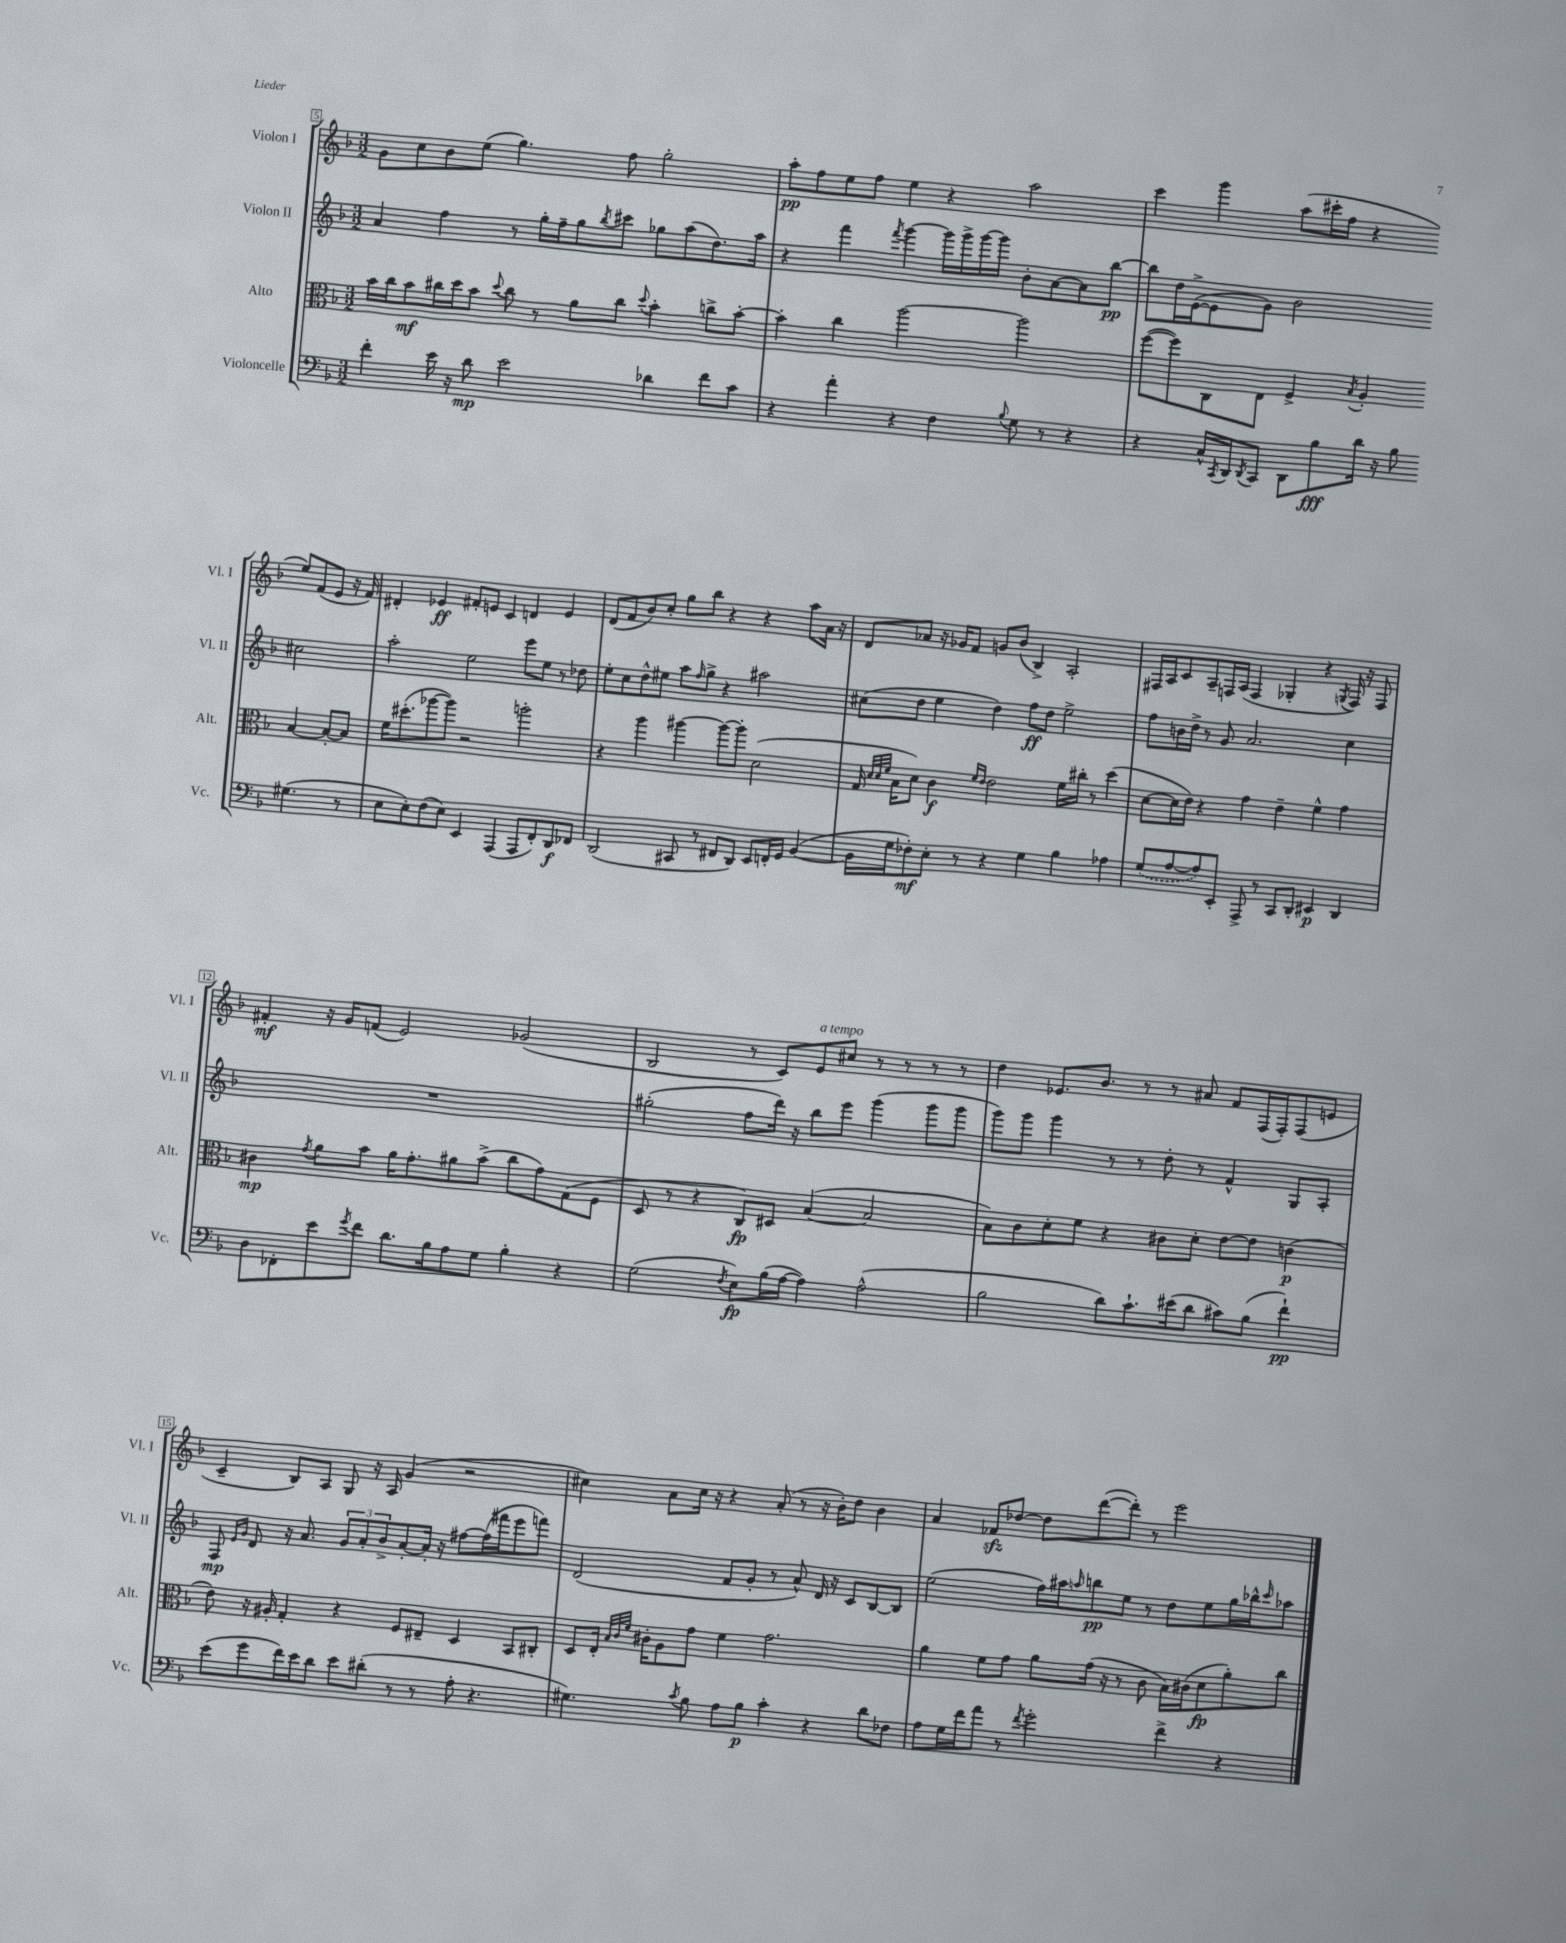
<<
\new StaffGroup <<
\new Staff = "s0" \with { instrumentName = "Violon I" shortInstrumentName = "Vl. I" } {
    \clef treble \key f \major \numericTimeSignature \time 3/2
    g'8 c''8 bes'8 e''8( g''4.) f''8 g''2-. |
    a''8-.\pp f''8 e''8 f''8 e''4 r4 a''2 |
    c'''4 g'''4 a''8( cis'''16-. f''16 r4 e''8) f'8( e'8 r16 f'16) |
    dis'4-. ees'4\ff fis'8-. e'8 c'4 d'4 e'4 |
    d'8( f'8 bes'8) c''8-. g''8 bes''8 r4 r4 a''8 a'16 r16 |
    d'8 aes'8 r16 ges'16 f'8 g'8 bes'8( bes4->) a2-. |
    fis16 a16 c'8 a8-- f16 a16( f4 ges4-. r4 \acciaccatura { g8 } f16) r16 f8 |
    fis'4-.\mf r16 g'16 f'8( e'2) ges'2( |
    bes2 r8 c'8) e'8^\markup { \italic "a tempo" } cis''8 r8 r8 r8 r8 |
    d''4 ees'8. bes'8. r8 r8 ais'8 f'8 f16( f16-.) f8( e'8 |
    c'4-- bes8) a8 g8 r16 a16 g'4( r2 |
    cis''4) a'8 cis''16 r16 r4 a'8-.( r8 r16 bes'16-.) d''8 bes'4 |
    a'4 fes'8\sfz des''8~ des''8 d'''8~( d'''8-.) r8 e'''2 \bar "|." |
}
\new Staff = "s1" \with { instrumentName = "Violon II" shortInstrumentName = "Vl. II" } {
    \clef treble \key f \major \numericTimeSignature \time 3/2
    a'4 f''4 r8 g''16-. f''16-- g''8 \acciaccatura { bes''8 } cis'''8 ges''8 a''8( d''8.) a''16 |
    r4 f'''4 \acciaccatura { f'''8 } g'''4~ g'''16 g'''16-> g'''16~ g'''16 bes'8-. a'8~ a'8 bes''8~\pp |
    bes''8 d''16 e'16~->( e'8 g'8) bes'2 cis''2 |
    a''2-. e''2 e'''8 e''8 r8 des''8 |
    e''8-. c''8 d''8-^ eis''8 a''8 \grace { f''16 } g''8-> r4 ais''2 |
    cis''8( d''8 e''4 d''4) f''8\ff d''8 e''2-> |
    f''8 b'16 d''16-> r8 g'8 a'2. c''4 |
    R1. |
    gis''2-.( f''8 d'''16) r16 bes''8 e'''8 g'''4( g'''8 g'''8 |
    g'''8) g'''8 g'''4 r8 r8 d''8-. r8 f'4-^ g8 a8-. |
    f8\mp \grace { e'16 g'16 } d'8 r16 a'8. \tuplet 3/2 { g'8 a'8-. bes'8-> } a'8~-. a'16-. r16 fis''8~ fis''16( fis'''16 e'''8 f'''8) |
    d'2( f'8 g'8-. r8 a'8-^) d'16 r16 c'8 bes8~ bes8 |
    e''2( f''16) ais''16 \grace { a''16 } b''8\pp e''8 r8 d''8 e''8 g''16 bes''16-^ \grace { c'''16 } aes''8 \bar "|." |
}
\new Staff = "s2" \with { instrumentName = "Alto" shortInstrumentName = "Alt." } {
    \clef alto \key f \major \numericTimeSignature \time 3/2
    bes'16 c''16 bes'8\mf cis''16 d''16 bes'8 \appoggiatura { d''8 } cis''8 r8 a'8 cis''8 \appoggiatura { d''8 } bes'4-. c''8-> bes'8~-. |
    bes'4-. c''4 a''2~ a''2 |
    f''8~( f''8) c8 e8 f4-> \acciaccatura { bes8 } a4-. bes4~ bes8~-. bes8 |
    f'16 dis''8.-.( aes''8~ aes''8) r2 a''2-. |
    r4 a''4 ais''4~ ais''8~ ais''8-. d'2( |
    g16 \grace { d'32 d'32 f'32 } bes16 d'8) c'4\f \grace { f'16 e'16 } e'2 f'16 cis''16-. r8 d''4( |
    d'8~ d'16 e'16) r4 g'4 e'4-- f'4-^ g'4 |
    cis'4\mp \acciaccatura { g'8 } a'8 bes'8 a'16 g'8.-. ais'8 bes'8->( c''8 g'8) g8( f8 |
    d8 r8 r4 c8\fp) dis8 bes4~( bes2 |
    bes8) c'8 d'8-. f'8 r4 cis'8 d'8-. e'8~ e'8 c'4\p( |
    e'8) r16 ais16-. g4-. r4 f8 eis8-- d4 bes,8 cis8-. |
    d8 e16-. \grace { bes32 c'32 f'32 } cis'16-. a8 g'8 f'4 g'2. |
    a'4 f'8 g'8 a'8 g'16( r16 r8 c'8 bes16) cis'16( d'8\fp a'8-.) c''8 \bar "|." |
}
\new Staff = "s3" \with { instrumentName = "Violoncelle" shortInstrumentName = "Vc." } {
    \clef bass \key f \major \numericTimeSignature \time 3/2
    f'4-. e'16 r16 d'8\mp e'2 des'4 f'8 c'8 |
    r4 a'4-. r4 f4 \appoggiatura { bes8 } g8 r8 r4 |
    r4 c16-^ \acciaccatura { c,8 } d,16 \acciaccatura { d,8 } c,8 d,8 bes8\fff d'16 r16 bes8 gis4.( r8 |
    e8 e8-.) f8( e8) e,4 a,,4( a,,8 f,8-.) d,8\f fes,8 |
    d,2( cis,8 r8 fis,8 d,8) e,8 f,16-. g,16 bes,4~( |
    bes,16 g16 fes8-.\mf) e8-. r8 r4 g4 bes4 aes4 |
    \once \slurDashed g8( a8~ a8) e,8-. a,,8-> r8 c,8 d,8-. eis,4\p d,4 |
    d8 fes,8-. e'8 \acciaccatura { g'8 } f'8 d'8. bes16 a8 g8 bes4-. r4 |
    g2( \acciaccatura { f8 } e8\fp) bes16( a16~ a4) a2-^( |
    bes2 d'8) c'8.-! eis'16( d'8 cis'8) bes8( f'4-!\pp) |
    e'8( g'8 f'16) e'16 d'8 e'8 dis'8-.( r8 r8 a8-. r4. |
    gis4.) \acciaccatura { c'8 } bes8 a8 bes8\p c'4-. r4 d'8 fes8 |
    a8 g16 f'16 a'8 r8 \acciaccatura { f'8 } g'2-. f'4-> r4 \bar "|." |
}
>>
>>
\layout { \context { \Score currentBarNumber = #5 \override BarNumber.stencil = #(make-stencil-boxer 0.1 0.3 ly:text-interface::print) } }
